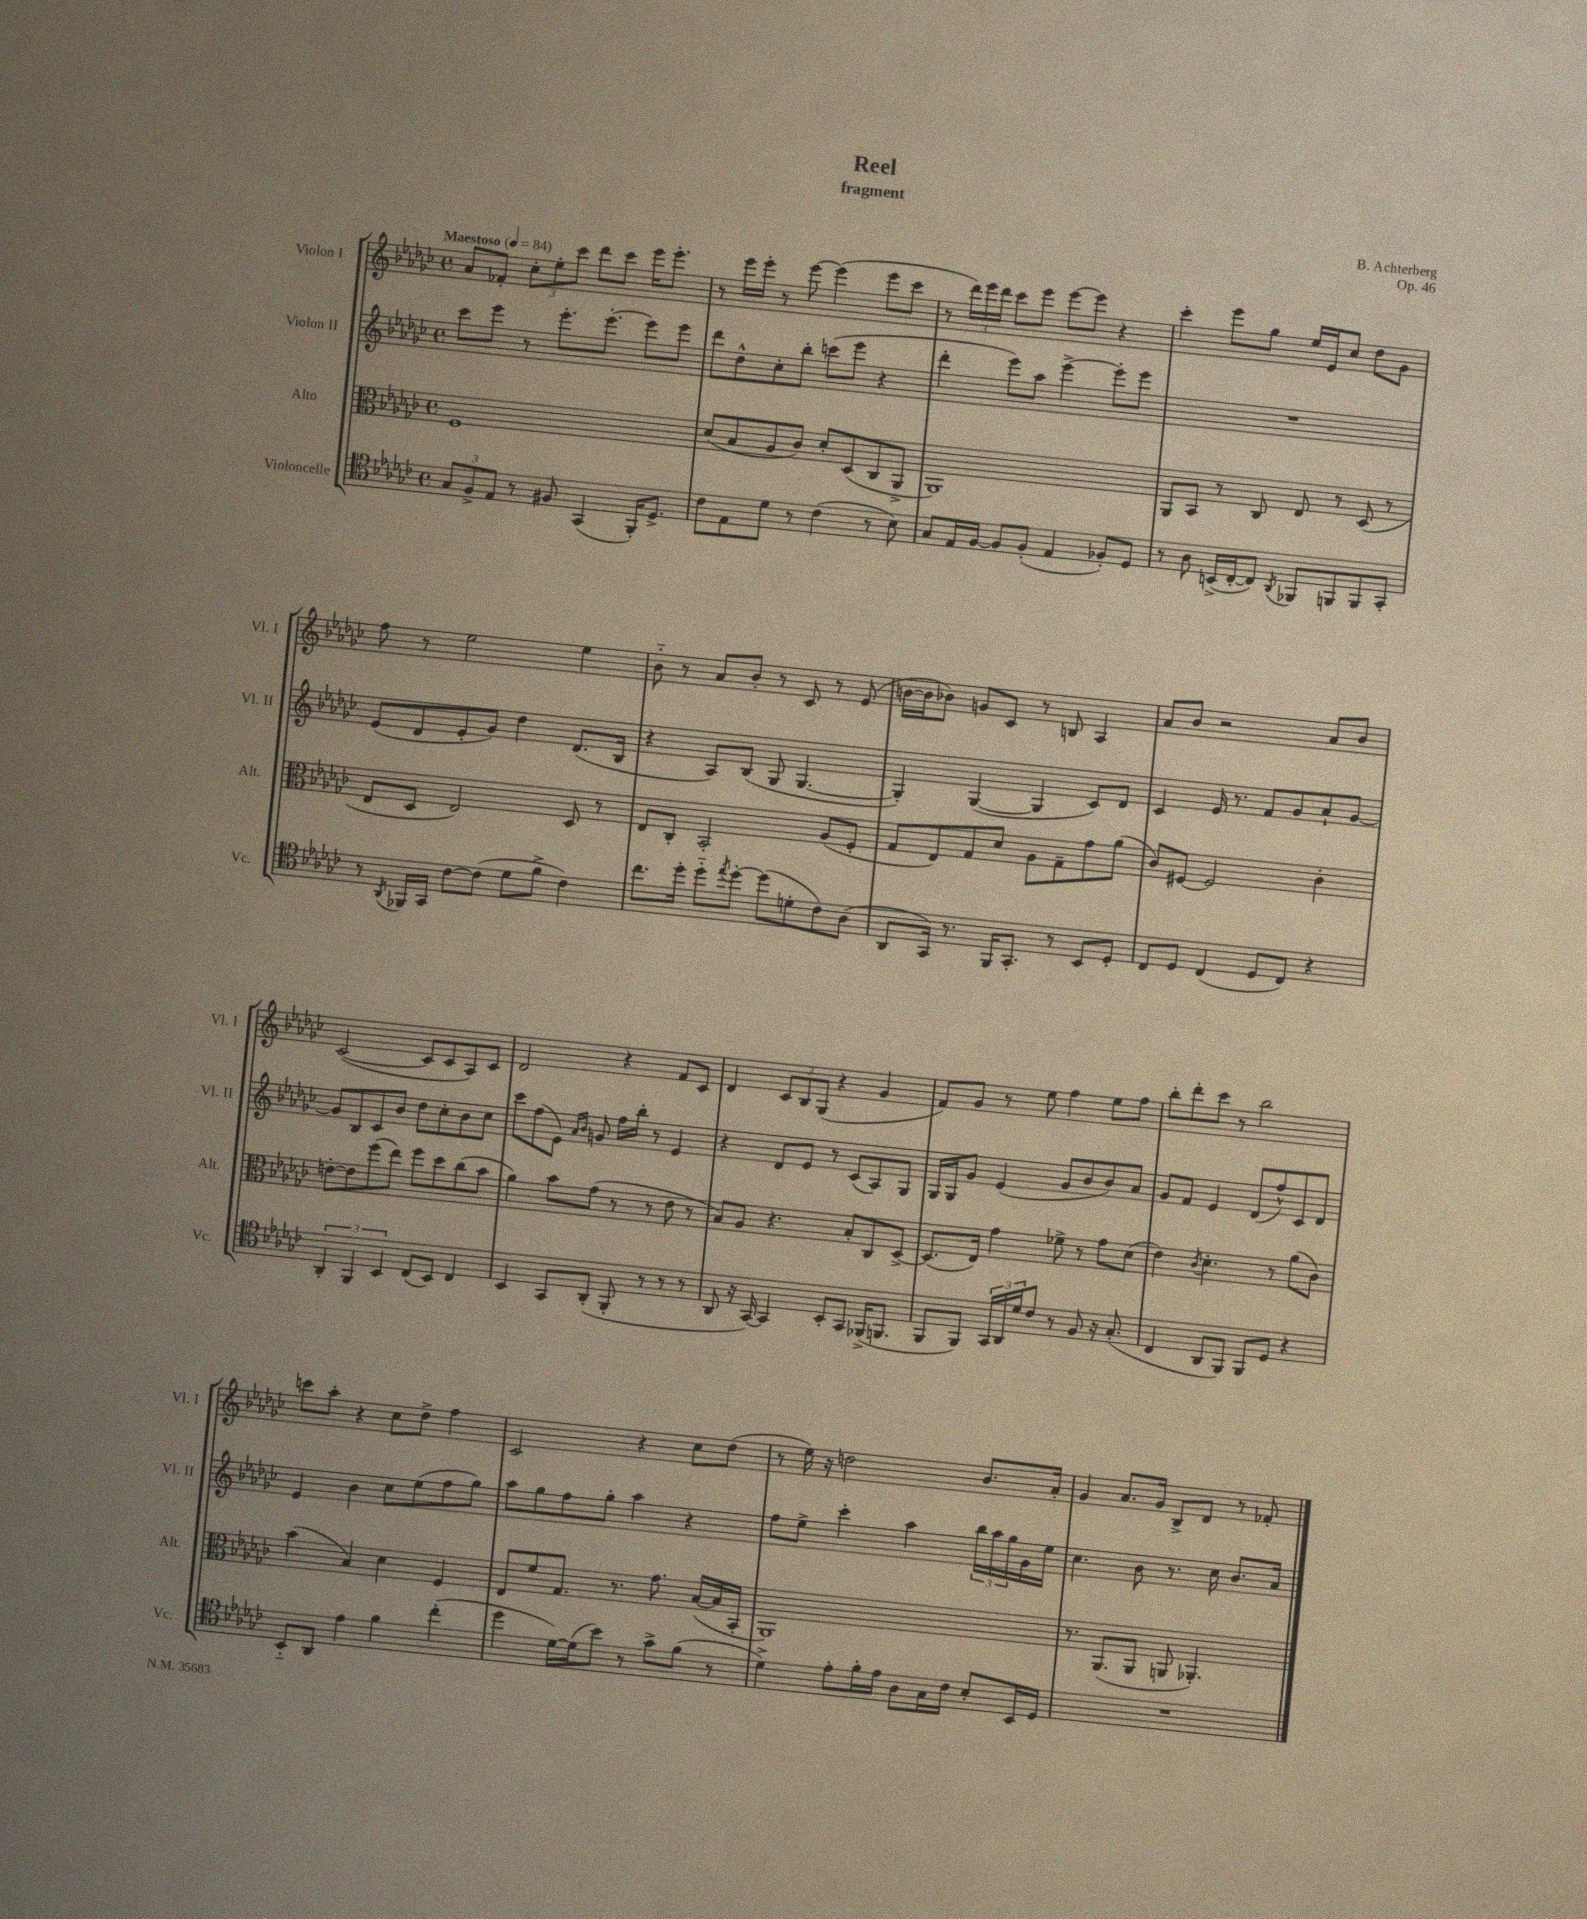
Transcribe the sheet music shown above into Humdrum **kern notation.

**kern	**kern	**kern	**kern
*part4	*part3	*part2	*part1
*staff4	*staff3	*staff2	*staff1
*I"Violoncelle	*I"Alto	*I"Violon II	*I"Violon I
*I'Vc.	*I'Alt.	*I'Vl. II	*I'Vl. I
*clefC4	*clefC3	*clefG2	*clefG2
*k[b-e-a-d-g-c-]	*k[b-e-a-d-g-c-]	*k[b-e-a-d-g-c-]	*k[b-e-a-d-g-c-]
*M4/4	*M4/4	*M4/4	*M4/4
*met(c)	*met(c)	*met(c)	*met(c)
*MM84	*MM84	*MM84	*MM84
=1	=1	=1	=1
!	!	!	!LO:TX:a:B:t=Maestoso
12G-/L	1F	8ccc-\L	8a-/L
12F^/	.	.	.
.	.	8eee-\J	8f-X'/J
12E-/J	.	.	.
8r	.	8r	12cc-'\L
.	.	.	12ee-'\
8F#X/	.	8.eee-'\L	.
.	.	.	12ccc-\J
(4GG-/	.	.	8ddd-\L
.	.	[8.eee-'\J	.
.	.	.	8ccc-\J
16FF'/KL)	.	8eee-\L]	16eee-\KL
8.D-^/J	.	.	8.eee-'\J
.	.	8eee-\J	.
=2	=2	=2	=2
8c-\L	(8d-/L	8ddd-\L	8r
8E-\	8B-/	8dd-^^\	16eee-\LL
.	.	.	16eee-'\JJ
8d-\J	8A-/	8cc-'\	8r
8r	8c-/J)	8bb-'\J	[8eee-\
(4c-\	8d-'/L	(8cccn\L	(4eee-\]
.	(8D-/	8eee-\J	.
8r	8C-/	4r	8eee-\L
8B-\)	8AA-^/J	.	8ccc-\J
=3	=3	=3	=3
8G-/L	1AA-)	4ddd-'\	8r
16E-/L	.	.	24ddd-\LL)
.	.	.	24eee-\
[16F/JJ	.	.	.
.	.	.	24ddd-\JJ
8F/L]	.	8eee-\L)	8ccc-\L
(8F'/J	.	8aa-\J	8eee-\J
4E-/	.	[4eee-^\	[8eee-\L
.	.	.	8eee-\J]
8F-X'/L)	.	8eee-'\L]	4r
8D-/J	.	8eee-\J	.
=4	=4	=4	=4
8r	8AA-/L	1r	4ccc-'\
8A-\	8BB-/J	.	.
(16BBn^/LL	8r	.	8eee-\L
[16C-'/J	.	.	.
8C-/J])	8C-/	.	8gg-\J
8qAA-/	.	.	.
8FF-X/L	8E-/	.	16ee-/LL
.	.	.	16e-/J
8FFn/	8r	.	8cc-/J
8FF/	(8D-/	.	8dd-\L
8GG-'/J	8r	.	8g-\J
!!LO:LB:g=z
=5	=5	=5	=5
8r	8E-/L	(8e-/L	8ff\
8qAA-/	.	.	.
16FF-X/LL	8D-/J	8d-/	8r
16GG-/JJ	.	.	.
[8c-\L	2E-/)	8e-'/	2ee-\
(8c-\J]	.	8g-/J)	.
8d-\L	.	4dd-\	.
8f^\J	.	.	.
4c-\)	8D-/	(8.d-/L	4ee-\
.	8r	.	.
.	.	16B-/Jk	.
=6	=6	=6	=6
8.cc-\L	8E-/L	4r	8b-\
.	8C-'/J	.	8r
16dd-'\Jk	.	.	.
8dd-\L	2BB-'/	8A-/L)	8a-/L
8qee-/	.	.	.
[8dd-'\J	.	(8B-/J	8b-'/J
(8dd-\L]	.	8G-/	8r
8dn'\	.	[4.G-/	8c-/
8c-\)	(8A-/L	.	8r
(8A-\J	8F'/J	.	(8e-/
=7	=7	=7	=7
8AA-/L	8G-/L	4G-'/])	[16bn\LL
.	.	.	16b\J]
16GG-/Jk)	8E-/)	.	8b-X\J)
8.r	.	.	.
.	8G-/	([4G-/	8gn/L
16FF/KL	8d-/J	.	8c-/J
8.GG-'/J	.	.	.
.	8A-\L	4G-/]	8r
8r	8G-~\	.	8Bn/
8BB-/L	8g-\	8c-/L)	4A-/
8D-'/J	(8a-\J	8d-/J	.
=8	=8	=8	=8
8C-/L	8c-/L)	4c-/	8a-/L
8D-/J	[8F#X/J	.	8b-/J
(4C-/	2F#/]	16e-/	2r
.	.	8.r	.
8D-/L	.	8f/L	.
8C-/J)	.	8g-/	.
4r	4c-'\	8a-`/	8a-/L
.	.	[8g-/J	8b-/J
!!LO:LB:g=z
=9	=9	=9	=9
6AA-'/	[8en'\L	8g-/L]	([2c-/
.	8e\]	8B-/	.
6FF/	.	.	.
.	(8ff\	8c-/	.
6BB-/	.	.	.
.	8ee-\J)	8b-/J	.
(8C-/L	8ff\L	8dd-\L	8c-/L]
8BB-/J)	8dd-\	8cc-'\	8c-/
4C-/	(8cc-\	8b-\	8A-/)
.	8b-\J	8cc-\J	8c-/J
=10	=10	=10	=10
4BB-/	4a-\)	8ccc-\L	2d-/
.	.	(8ff\	.
8GG-/L	8b-\L	8e-\J)	.
.	.	16qqa-/LL	.
.	.	16qqb-/JJ	.
(8AA-'/J	(8g-\J	8gn/	.
8FF'/	8r	16ff\LL	4r
.	.	16bb-'\JJ	.
8r	8r	8r	.
8r	8e-\	4e-/	8f/L
8r	8r	.	8c-/J
=11	=11	=11	=11
8AA-/	8B-/L)	4r	4d-/
16r	8A-/J	.	.
[16GG-/)	.	.	.
4GG-/]	4.r	8d-/L	12c-/L
.	.	.	12B-/
.	.	8e-/J	.
.	.	.	(12G-/J
8BB-'/L	.	8r	4r
8GG-/J	8B-'/L	(8c-/L	.
(16FF-X^/KL	8C-/	8A-/)	4g-/
8.FFn/J	.	.	.
.	[8D-^/J	8G-/J	.
=12	=12	=12	=12
8FF/L	(8.D-/L]	16G-/LL	8f/L)
.	.	16G-/J	.
8FF/J)	.	8g-/J	8g-/J
.	16E-/Jk)	.	.
24GG-/LL	4g-\	(4e-/	8r
24AA-/	.	.	.
24d-/J	.	.	.
8c-/J	.	.	8ee-\
8r	8f-X^\	8g-/L	4ff\
8F/	8r	8b-/	.
16r	8g-\L	8b-/)	8ee-\L
(8.G-'/	.	.	.
.	(8d-\J	8a-/J	8ff\J
=13	=13	=13	=13
4C-/	4e-\)	8g-/L	8bb-'\L
.	.	8f/J	8ddd-'\
.	8qc-/	.	.
8AA-/L	4.d-'\	4e-/	8ccc-\J
8FF/J)	.	.	8r
8FF/L	.	(8d-/L	2bb-\
8D-/J	8r	8ff^^/)	.
4r	(8a-\L	8c-/	.
.	8c-\J)	8d-/J	.
!!LO:LB:g=z
=14	=14	=14	=14
8BB-/L	(4b-\	4e-/	8cccn\L
8AA-/J	.	.	8aa-'\J
4e-\	4B-/)	4b-\	4r
4f\	4d-\	8cc-\L	8cc-\L
.	.	(8ee-\	8dd-^\J
(4cc-'\	4F/	8ff\	4ff\
.	.	8gg-\J)	.
=15	=15	=15	=15
4dd-\	8E-/L	8aa-\L	2c-/
.	8f/	8gg-\	.
[16d-\LL)	8.G-/J	8ff\	.
(16d-\J]	.	.	.
8b-\J)	.	8gg-'\J	.
.	8.r	.	.
8r	.	4aa-\	4r
8g-^\L	8.g-\	.	.
(8f\J	.	4r	8cc-\L
.	([16B-/LL	.	.
8r	16B-/]	.	(8dd-\J
.	16BB-'/JJ	.	.
=16	=16	=16	=16
4d-^\)	1AA-)	8ff\L	8r
.	.	8ee-^\J	16ee-\)
.	.	.	16r
8e-'\L	.	4ccc-'\	2ddn\
16f'\L	.	.	.
16e-\JJ	.	.	.
8A-\L	.	4aa-\	.
16G-\L	.	.	.
16c-\JJ	.	.	.
8B-'/L	.	24bb-\LL	8.b-/L
.	.	24aa-\	.
.	.	24gg-\	.
16BB-/L	.	16g-\	.
16D-/JJ	.	16ee-\JJ	16a-'/Jk
=17	=17	=17	=17
1r	8.r	4.cc-\	4g-/
.	(8.AA-/L	.	.
.	.	.	8.a-/L
.	8AA-/J	8b-\	.
.	.	.	16g-/Jk
.	8AAn/	8.r	8B-^/L
.	4.AA-X'/)	.	8d-/J
.	.	16cc-\	.
.	.	8.b-/L	8r
.	.	.	8f-X'/
.	.	16a-/Jk	.
==	==	==	==
*-	*-	*-	*-
